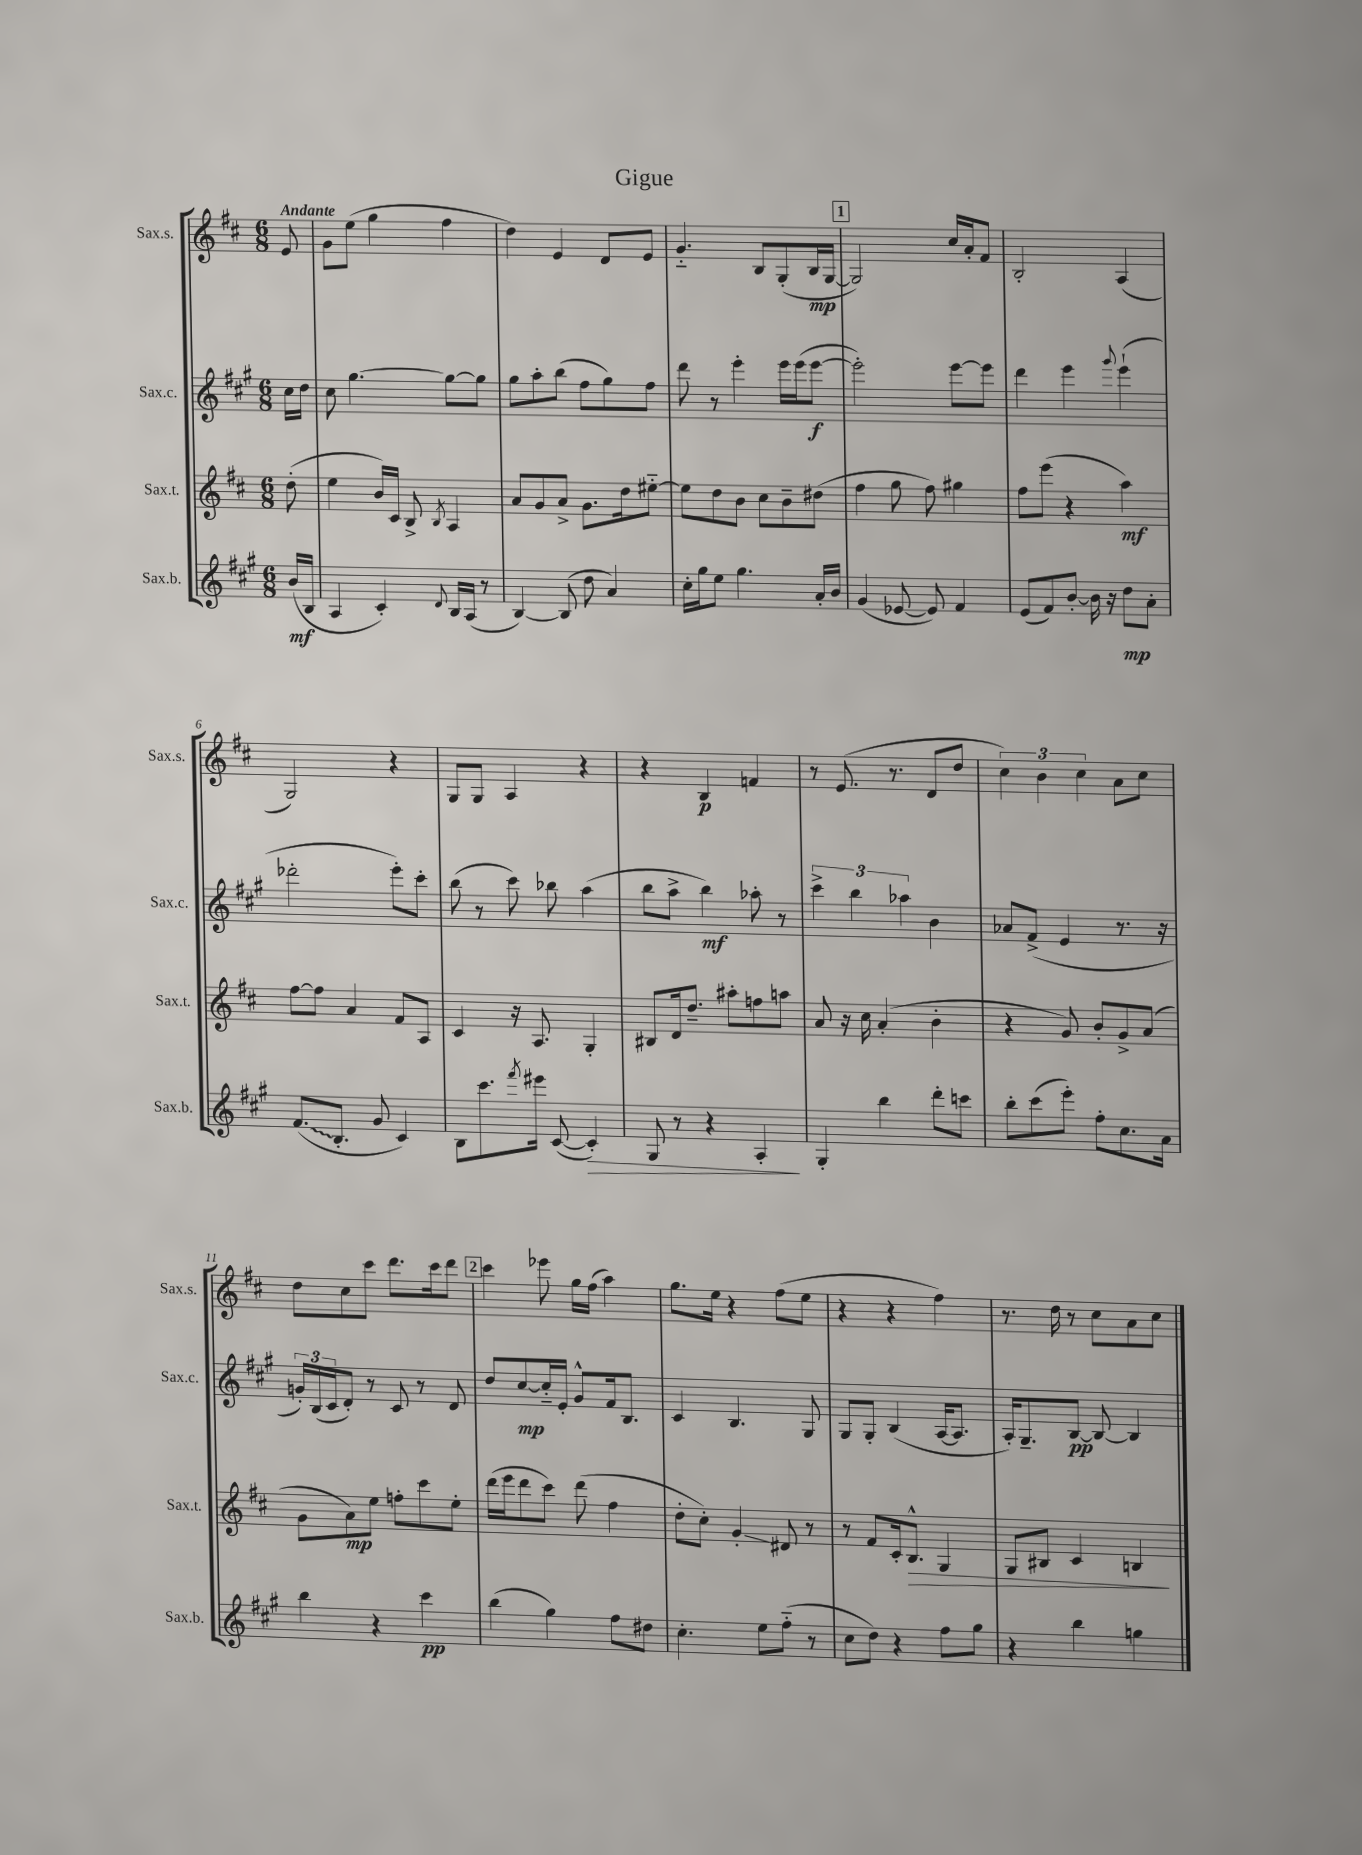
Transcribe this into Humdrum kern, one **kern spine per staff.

**kern	**kern	**kern	**kern
*staff4	*staff3	*staff2	*staff1
*clefG2	*clefG2	*clefG2	*clefG2
*k[f#c#g#]	*k[f#c#]	*k[f#c#g#]	*k[f#c#]
*M6/8	*M6/8	*M6/8	*M6/8
(16b	(8dd'	16cc#	8e
16B	.	16dd	.
=	=	=	=
4A	4ee	8cc#	8g
.	.	[4.gg#	(8ee
4c#')	16b)	.	4gg
.	16c#	.	.
.	8B^	.	.
8qqd	8qB	.	.
16B	4A	8gg#_	4ff#
(16A	.	.	.
8r	.	8gg#]	.
=	=	=	=
[4B)	8a	8gg#	4dd)
.	8g	8aa'	.
(8B]	8a^	(8bb	4e
8dd	8.g	8ff#	.
4a)	.	8gg#)	8d
.	16dd	.	.
.	[8ee#'~	8ff#	8e
=	=	=	=
16cc#'	8ee#]	8ddd	4.g'~
16gg#	.	.	.
8ee	8dd	8r	.
4.gg#	8b	4eee'	.
.	8cc#	.	8B
.	8b~	16eee	(8G'
.	.	(16eee	.
16a'	(8dd#	[8eee	16B
16b	.	.	[16G
=	=	=	=
(4g#	4ff#	2eee'])	2G])
[8e-	8gg	.	.
8e-])	8ff#)	.	.
4f#	4gg#	[8eee	16cc#
.	.	.	16a'
.	.	8eee]	8f#
=	=	=	=
(8e	8ff#	4ddd	2B'
8f#)	(8eee	.	.
[8b'	4r	4eee	.
16b]	.	.	.
16r	.	.	.
.	.	8qqggg#	.
8dd	4aa)	(4eee`	(4A
8a'	.	.	.
=	=	=	=
(8.f#	[8ff#	2ddd-'	2G)
.	8ff#]	.	.
8.B'	.	.	.
.	4a	.	.
8g#	.	.	.
4c#)	8f#	8eee')	4r
.	8A	8ccc#'	.
=	=	=	=
8B	4c#	(8bb	8G
8.ccc#	.	8r	8G
.	16r	8ccc#)	4A
8qfff#	.	.	.
16eee#	8.A	.	.
([8c#	.	8bb-	.
4c#'])	4G'	(4aa	4r
=	=	=	=
8G#	8B#	8bb	4r
8r	16d	8aa^	.
.	8.dd~	.	.
4r	.	4bb)	4B
.	8aa#'	.	.
4A'	8ff	8aa-'	4f
.	8aa	8r	.
=	=	=	=
4G#'	8a	6ccc#^	8r
.	16r	.	(8.e
.	.	6bb	.
.	16cc#	.	.
4bb	(4a'	.	.
.	.	.	8.r
.	.	6aa-	.
8ddd'	4b'	4b	8d
8ccc	.	.	8dd
=	=	=	=
8bb'	4r	8a-	6cc#)
(8ccc#	.	(8f#^	.
.	.	.	6b
8eee')	8g)	4e	.
.	.	.	6cc#
8ff#'	8b'	.	.
8.cc#	8g^	8.r	8a
.	(8a	.	8cc#
16a	.	16r	.
=	=	=	=
4bb	8g	24g')	8dd
.	.	(24B	.
.	.	24c#	.
.	8a)	8d')	8cc#
4r	8ee	8r	8ccc#
.	8ff'	8c#	8.ddd
4ccc#	8ccc#	8r	.
.	.	.	16ccc#
.	8ee'	8d	8ddd
=	=	=	=
(4bb	(16ddd	8dd	4ccc#
.	16eee	.	.
.	8ddd	[8cc#	.
4gg#)	8ccc#)	16cc#'~]	8eee-
.	.	16e'	.
.	(8ddd	8g#^^	16gg
.	.	.	(16ff#
8ff#	4ff#	16f#	4aa)
.	.	8.B	.
8dd#	.	.	.
=	=	=	=
4.cc#'	8dd'	4c#	8.gg
.	8cc#')	.	.
.	.	.	16ee
.	4g'	4.B	4r
8ee	.	.	.
(8ff#'~	8d#	.	(8ff#
8r	8r	8G#	8ee
=	=	=	=
8cc#	8r	8G#	4r
8dd)	8f#	8G#'	.
4r	16c#'	(4B	4r
.	8.B^^	.	.
8ff#	4G	[16A	4ff#)
.	.	8.A]	.
8gg#	.	.	.
=	=	=	=
4r	8G	16A')	8.r
.	.	8.G#~	.
.	8B#	.	.
.	.	.	16dd
4bb	4c#	[8B	8r
.	.	8B_	8cc#
4gg	4B	4B]	8a
.	.	.	8cc#
==	==	==	==
*-	*-	*-	*-
